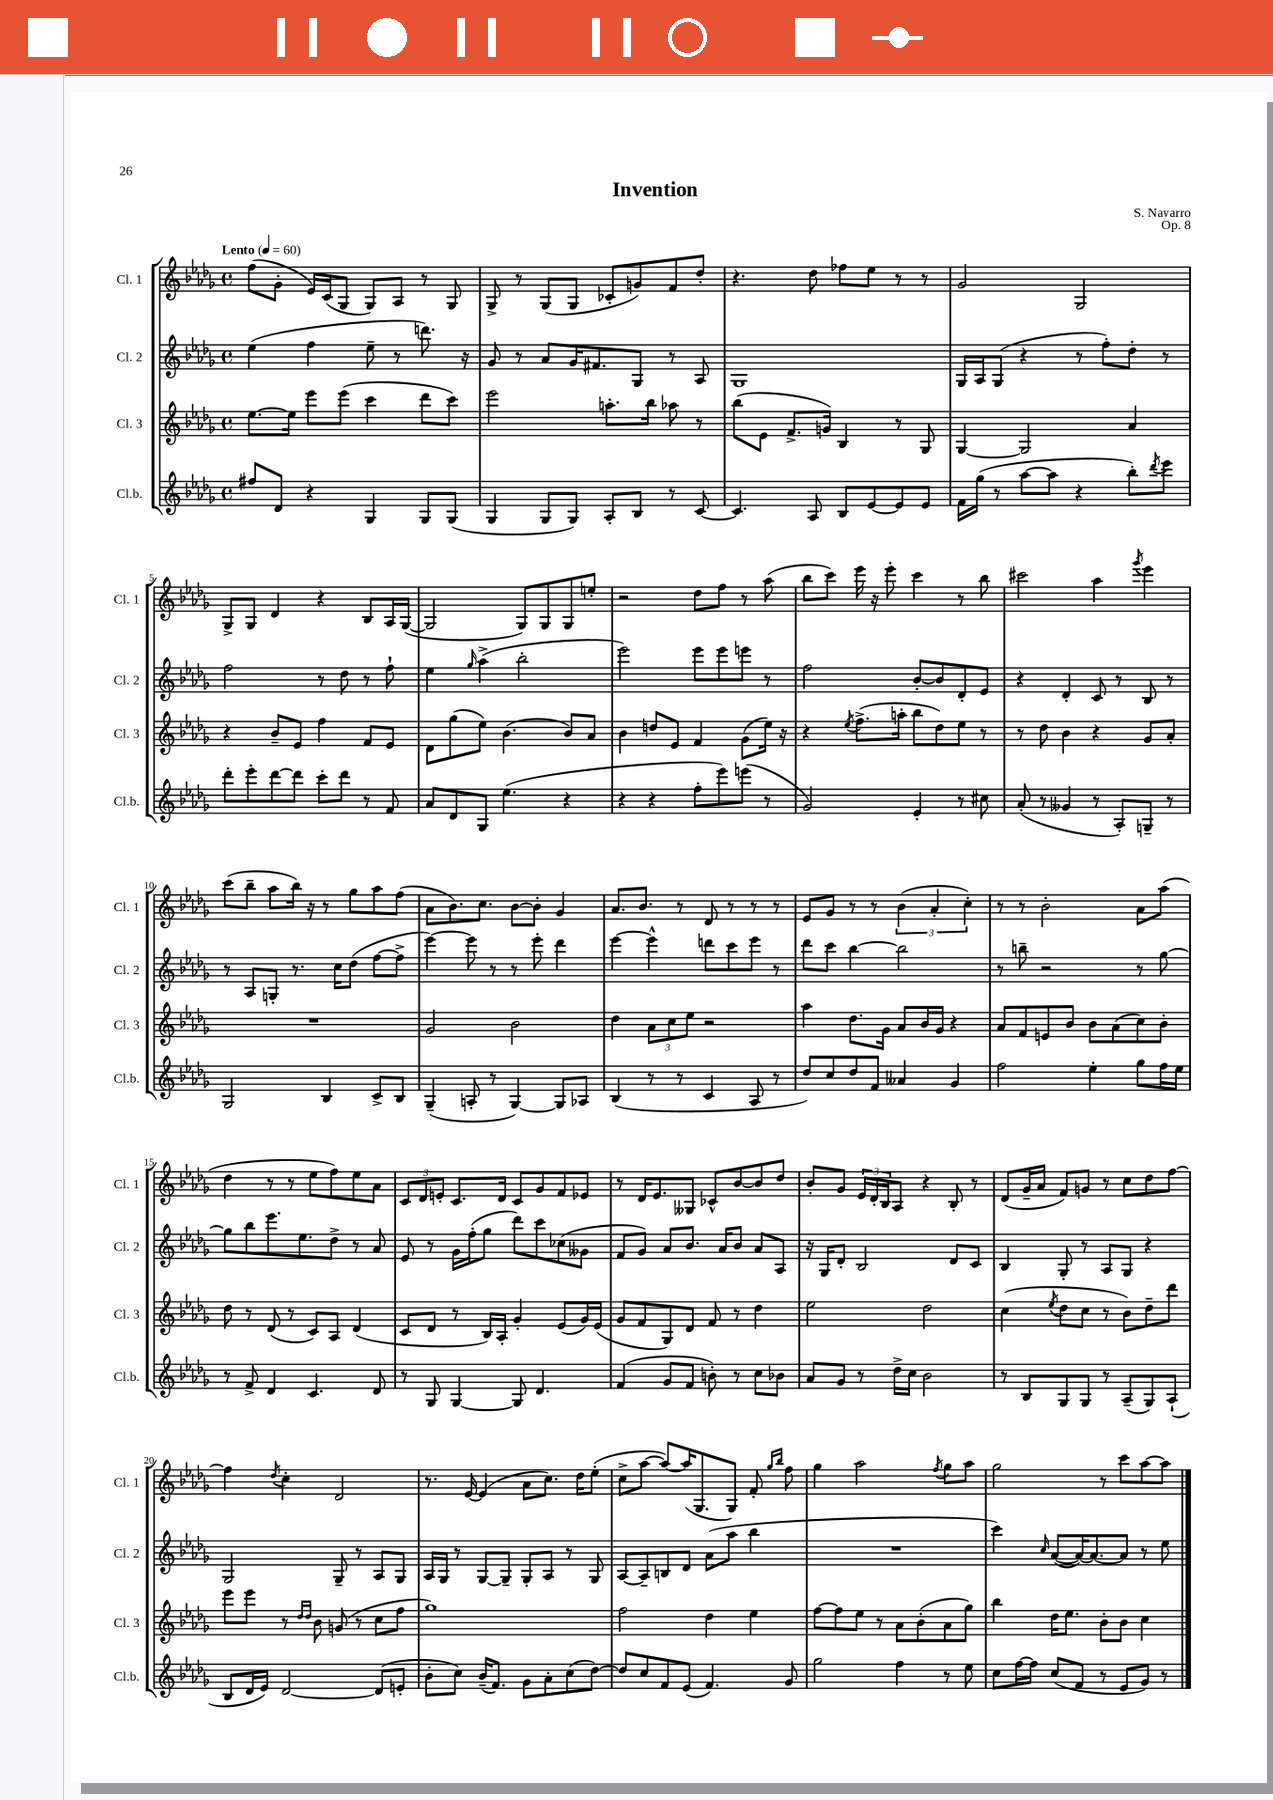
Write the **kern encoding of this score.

**kern	**kern	**kern	**kern
*staff4	*staff3	*staff2	*staff1
*clefG2	*clefG2	*clefG2	*clefG2
*k[b-e-a-d-g-]	*k[b-e-a-d-g-]	*k[b-e-a-d-g-]	*k[b-e-a-d-g-]
*M4/4	*M4/4	*M4/4	*M4/4
*met(c)	*met(c)	*met(c)	*met(c)
*MM60	*MM60	*MM60	*MM60
8ff#/L	[8.ee-\L	(4ee-\	(8ff\L
8d-/J	.	.	8g-'\J
.	16ee-\]Jk	.	.
4r	8eee-\L	4ff\	16e-/LL)
.	.	.	(16c/J
.	(8eee-\J	.	8G-/J
4G-/	4ccc\	8ee-~\	8G-/L)
.	.	8r	8A-/J
8G-/L	8ddd-\L	8.ddd\)	8r
(8G-/J	8ccc\J)	.	8G-/
.	.	16r	.
=	=	=	=
4G-/	2eee-\	8g-/	8G-^/
.	.	8r	8r
8G-/L	.	8a-/L	(8G-/L
8G-/J)	.	16g-/K	8G-/J
.	.	8.f#/	.
8A-'/L	8.aa'\L	.	8c-'/L
8B-/J	.	8G-/J	8g/)
.	16bb-\Jk	.	.
8r	8aa-\	8r	8f/
[8c/	8r	8A-/	8dd-'/J
=	=	=	=
4.c/]	(8bb-\L	1G-	4.r
.	8e-\J	.	.
.	8.f^/L	.	.
8A-/	.	.	8dd-\
.	16g/Jk)	.	.
8B-/L	4B-/	.	8ff-\L
[8e-/	.	.	8ee-\J
8e-/]	8r	.	8r
8e-/J	8G-/	.	8r
=	=	=	=
16f\LL	[4G-/	16G-/LL	2g-/
(16gg-\JJ	.	16A-/J	.
8r	.	(8G-/J	.
[8aa-\L	2G-/]	4r	.
8aa-\]J	.	.	.
4r	.	8r	2G-/
.	.	8ff'\L)	.
8bb-'\L)	4a-/	8dd-'\J	.
8qddd-/	.	.	.
8eee-\J	.	8r	.
=	=	=	=
8ddd-'\L	4r	2ff\	8G-^/L
8eee-'\	.	.	8G-/J
[8ddd-\	8b-~/L	.	4d-/
8ddd-\]J	8e-/J	.	.
8ccc'\L	4ff\	8r	4r
8ddd-\J	.	8dd-\	.
8r	8f/L	8r	8B-/L
8f/	8e-/J	8ff`\	16A-/L
.	.	.	([16G-/JJ
=	=	=	=
8a-/L	8d-\L	4ee-\	2G-/]
8d-/	(8gg-\	.	.
.	.	16qqgg-/	.
8G-/J	8ee-\J)	(4aa-^\	.
(4.ee-\	(4.b-\	.	.
.	.	2bb-'\	8G-/L)
.	.	.	8G-/
4r	8b-/L)	.	8G-/
.	8a-/J	.	8ee'/J
=	=	=	=
4r	4b-\	2eee-\)	2r
4r	8dd/L	.	.
.	8e-/J	.	.
8ff'\L	4f/	8eee-\L	8dd-\L
8eee-\)	.	8eee-\	8ff\J
(8eee\J	(8g-\L	8eee\J	8r
8r	16ee-\Jk)	8r	(8aa-\
.	16r	.	.
=	=	=	=
2g-/)	4r	2ff\	8bb-\L
.	.	.	8ccc\J)
.	8qee-/	.	.
.	(8.ff^\L	.	16eee-\
.	.	.	16r
.	.	.	8eee-'\
.	16aa'\Jk	.	.
4e-'/	8bb-\L	[8b-'/L	4ccc\
.	8dd-\)	8b-/]	.
8r	8ee-\J	8d-'/	8r
8cc#\	8r	8e-/J	8bb-\
=	=	=	=
(8a-'/	8r	4r	2ccc#\
8r	8dd-\	.	.
4g--/	4b-\	4d-'/	.
8r	4r	8c/	4aa-\
8A-'/L)	.	8r	.
.	.	.	8qggg-/
8G~/J	8g-/L	8B-/	4eee-\
8r	8a-'/J	8r	.
=	=	=	=
2G-/	1r	8r	(8ccc\L
.	.	8A-/L	8bb-~\J
.	.	8G'/J	8aa-\L
.	.	8.r	16bb-\Jk)
.	.	.	16r
4B-/	.	.	8r
.	.	16cc\LK	.
.	.	(8dd-\J	8gg-\L
8c^/L	.	[8ff\L	8aa-\
8B-/J	.	8ff^\]J	(8ff\J
=	=	=	=
(4G-~/	2g-/	[4eee-\)	8a-\L
.	.	.	8.b-\)
8A'/	.	8eee-\]	.
.	.	.	8.cc\J
8r	.	8r	.
[4G-/)	2b-\	8r	[8b-\L
.	.	8eee-'\	8b-'\]J
8G-/]L	.	4ddd-\	4g-/
8A-/J	.	.	.
=	=	=	=
(4B-/	4dd-\	[4eee-\	8.a-/L
.	.	.	8.b-/J
8r	12a-\L	4eee-^^\]	.
.	12cc\	.	.
8r	.	.	8r
.	12ee-\J	.	.
4c/	2r	8ddd\L	8d-/
.	.	8ccc\	8r
8A-/	.	8eee-\J	8r
8r	.	8r	8r
=	=	=	=
8dd-/L)	4aa-\	8ddd-\L	8e-/L
8cc/	.	8ccc\J	8g-/J
8dd-/	8.dd-\L	[4bb-\	8r
8f/J	.	.	8r
.	16g-\Jk	.	.
4a--/	8a-/L	2bb-\]	(6b-\
.	16b-/L	.	.
.	.	.	6a-'/
.	16g-/JJ	.	.
4g-/	4r	.	.
.	.	.	6cc'\)
=	=	=	=
2ff\	8a-/L	8r	8r
.	8f/	8bb~\	8r
.	8e/	2r	2b-'\
.	8b-/J	.	.
4ee-'\	8b-\L	.	.
.	(8a-\	.	.
8gg-\L	8cc\)	8r	8a-\L
16ff\L	8b-'\J	[8gg-\	(8aa-\J
16ee-\JJ	.	.	.
=	=	=	=
8r	8dd-\	8gg-\]L	4dd-\
8f^/	8r	8bb-\	.
4d-/	(8d-/	8.eee-\	8r
.	8r	.	8r
.	.	8.ee-\	.
4.c/	8c/L)	.	8ee-\L
.	8A-/J	8dd-^\J	8ff\)
.	(4d-/	8r	8ee-\
8d-/	.	8a-/	8a-\J
=	=	=	=
8r	8c/L	8e-/	12c/L
.	.	.	12d-/
8G-/	8d-/J	8r	.
.	.	.	12e'/J
[4G-/	8r	16g-\LL	8.c/L
.	.	(16ff'\J	.
.	16B-/LL)	8gg-\J	.
.	16A-'/JJ	.	16d-/Jk
8G-/]	4g-'/	8ddd-\L)	8c/L
4.d-/	.	8ccc\	8g-/
.	(8e-/L	(8cc-\	8f/
.	16g-/L)	8g--\J	8e-/J
.	(16e-/JJ	.	.
=	=	=	=
(4f/	8g-/L	8f/L	8r
.	8f/	8g-/J)	16d-/LK
.	.	.	8.e-/
8g-/L	8G-/)	8a-/L	.
8f/J	8d-/J	8.b-/J	8G--/J
8b'\)	8f/	.	8c-^^/L
.	.	16a-/LK	.
8r	8r	8b-/J	[8b-/
8cc\L	4dd-\	8a-/L	8b-/]
8b-\J	.	8A-/J	8dd-/J
=	=	=	=
8a-/L	2ee-\	16r	8b-'/L
.	.	16G-/LK	.
8g-/J	.	8d-'/J	8g-/J
8r	.	2B-/	24e-/LL
.	.	.	24d-'/
.	.	.	24B-/J
16dd-^\LL	.	.	8A-/J
16cc\JJ	.	.	.
2b-\	2dd-\	.	4r
.	.	8d-/L	8B-'/
.	.	8c/J	8r
=	=	=	=
8r	(4cc\	4B-/	(8d-/L
8B-/L	.	.	16g-~/L
.	.	.	16a-/JJ
.	8qee-/	.	.
8G-/	8dd-\L	8G-'/	8f/L)
8G-/J	8cc\J	8r	8g/J
8r	8r	8A-/L	8r
(8A-~/L	8b-\L)	8G-/J	8cc\L
8G-/)	8dd-~\	4r	8dd-\
(8A-`/J	8ddd-\J	.	[8ff\J
=	=	=	=
8B-/L	8eee-\L	2G-/	4ff\]
16d-/L	8eee-\J	.	.
16e-/JJ)	.	.	.
.	.	.	8qdd-/
[2d-/	8r	.	4cc'\
.	16qqdd-/LL	.	.
.	16qqdd-/JJ	.	.
.	8b-\	.	.
.	(8g/	8G-~/	2d-/
.	8r	8r	.
(8d-/]L	8cc\L	8A-/L	.
8e'/J	8ff\J	8G-/J	.
=	=	=	=
8b-'\L	1gg-)	16A-/LL	8.r
.	.	16G-/JJ	.
8cc\J)	.	8r	.
.	.	.	[16e-/
(16b-~/LK	.	[8G-/L	(4e-/]
8.f/J)	.	.	.
.	.	8G-~/]J	.
8g-\L	.	8G-'/L	8a-\L
8a-'\	.	8A-/J	8.cc\J)
(8cc\	.	8r	.
.	.	.	16dd-\LK
[8dd-\J)	.	8G-/	(8ee-'\J
=	=	=	=
8dd-/]L	2ff\	[8A-/L	8cc^\L
8cc/	.	8A-~/]	[8aa-\J
8f/	.	8B/	8aa-/_L)
(8e-/J	.	8d-/J	(16aa-/]K
.	.	.	8.G-/
4.f/)	4dd-\	(8a-\L	.
.	.	8aa-\J	8G-/J)
.	4ee-\	4bb-\	8f'/
.	.	.	16qqgg-/LL
.	.	.	16qqbb-/JJ
8g-/	.	.	8ff\
=	=	=	=
2gg-\	[8ff\L	1r	4gg-\
.	8ff\]	.	.
.	8ee-\J	.	2aa-\
.	8r	.	.
4ff\	8a-\L	.	.
.	(8b-'\	.	.
.	.	.	8qff/
8r	8a-\	.	8gg-\L
8ee-\	8gg-\J)	.	8aa-\J
=	=	=	=
8cc\L	4bb-\	4ccc\)	2gg-\
[16ff\L	.	.	.
16ff\]JJ	.	.	.
.	.	16qqcc/	.
(8cc/L	16dd-\LK	([8a-/L	.
.	8.ee-\J	.	.
8f/J	.	16a-/_K)	.
.	.	8.a-/_	.
8r	8b-'\L	.	8r
8e-/L	8b-\J	8a-/]J	8ccc\L
8g-/J)	4cc\	8r	[8aa-\
8r	.	8ee-\	8aa-\]J
==	==	==	==
*-	*-	*-	*-
